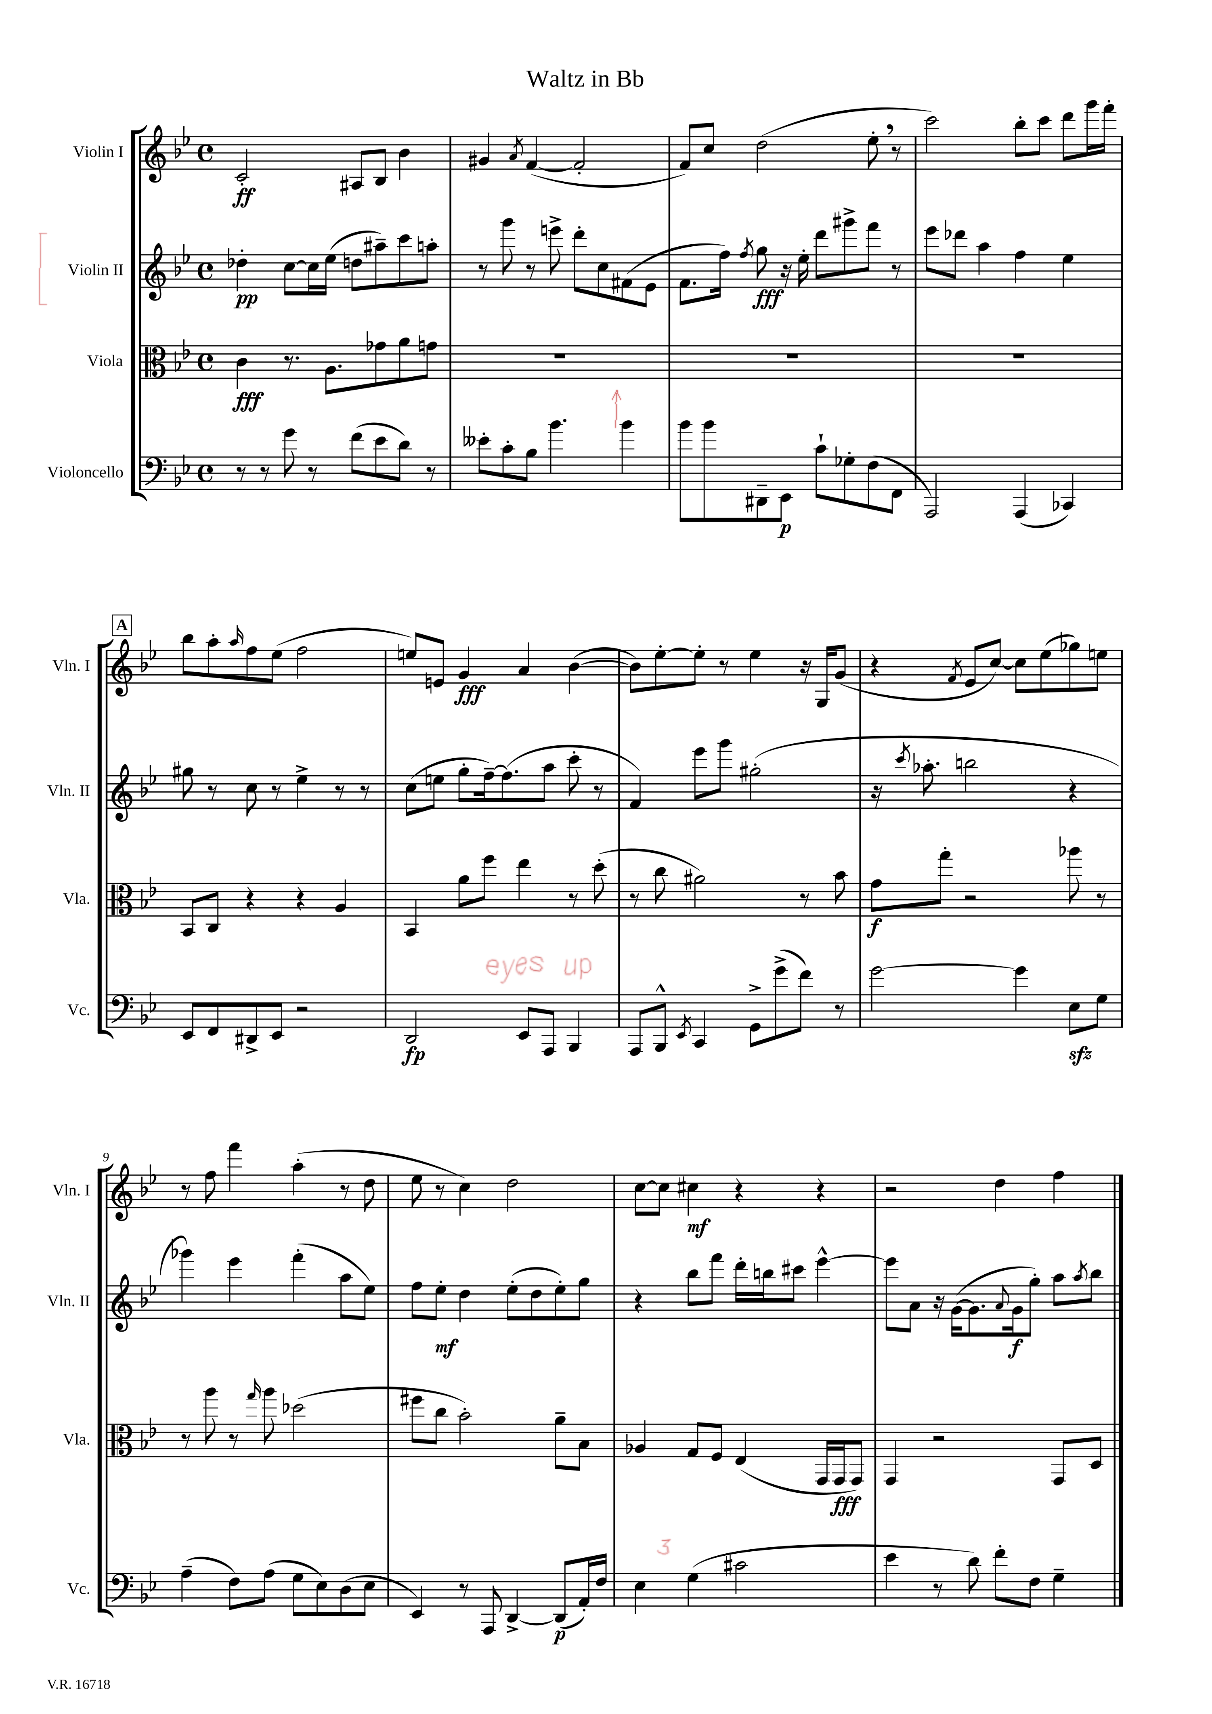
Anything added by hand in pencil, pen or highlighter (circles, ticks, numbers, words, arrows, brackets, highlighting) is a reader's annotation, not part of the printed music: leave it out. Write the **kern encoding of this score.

**kern	**kern	**kern	**kern
*staff4	*staff3	*staff2	*staff1
*clefF4	*clefC3	*clefG2	*clefG2
*k[b-e-]	*k[b-e-]	*k[b-e-]	*k[b-e-]
*M4/4	*M4/4	*M4/4	*M4/4
*met(c)	*met(c)	*met(c)	*met(c)
8r	4c\	4dd-'\	2c'/
8r	.	.	.
8g\	8.r	[8cc\L	.
8r	.	16cc\]L	.
.	8.A\L	(16ee-\JJ	.
(8f\L	.	8dd\L	8A#/L
8e-\	8g-\	8aa#~\)	8B-/J
8d\J)	8a\	8ccc\	4b-\
8r	8g\J	8aa'\J	.
=	=	=	=
8e--'\L	1r	8r	4g#/
8c'\	.	8ggg\	.
.	.	.	8qa/
8B-\J	.	8r	([4f/
4.b-\	.	8eee^\	.
.	.	8ddd'\L	2f'/]
.	.	8cc\	.
4b-\	.	(8f#\	.
.	.	8e-\J	.
=	=	=	=
8b-\L	1r	8.f\L	8f/L)
8b-\	.	.	8cc/J
.	.	16ff\Jk)	.
.	.	8qff/	.
8DD#~\	.	8gg\	(2dd\
8EE-\J	.	16r	.
.	.	16ee-'\	.
8c`\L	.	8ddd\L	.
8G-'\	.	8ggg#^\	.
(8F\	.	8fff\J	8ee-'\
8FF\J	.	8r	8r
=	=	=	=
2AAA/)	1r	8eee-\L	2ccc\)
.	.	8ddd-\J	.
.	.	4aa\	.
(4AAA/	.	4ff\	8bb-'\L
.	.	.	8ccc\J
4CC-/)	.	4ee-\	8ddd\L
.	.	.	16ggg\L
.	.	.	16fff'\JJ
=	=	=	=
8EE-/L	8BB-/L	8gg#\	8bb-\L
8FF/	8C/J	8r	8aa'\
.	.	.	16qqaa/
8DD#^/	4r	8cc\	8ff\
8EE-/J	.	8r	(8ee-\J
2r	4r	4ee-^\	2ff\
.	4A/	8r	.
.	.	8r	.
=	=	=	=
2DD/	4BB-/	(8cc\L	8ee/L)
.	.	8ee\J	8e/J
.	8a\L	8gg'\L	4g/
.	8ff\J	[16ff~\k)	.
.	.	(8.ff\]	.
8EE-/L	4ee-\	.	4a/
8AAA/J	.	8aa\J	.
4BBB-/	8r	8ccc'\	([4b-\
.	(8dd'\	8r	.
=	=	=	=
8AAA/L	8r	4f/)	8b-\]L)
8BBB-^^/J	8cc\	.	[8ee-'\
8qEE-/	.	.	.
4CC/	2a#\)	8eee-\L	8ee-'\]J
.	.	8ggg\J	8r
8GG^\L	.	(2gg#'\	4ee-\
(8g^\	.	.	.
8f\J)	8r	.	16r
.	.	.	16G/LK
8r	8b-\	.	(8g/J
=	=	=	=
[2g\	8g\L	16r	4r
.	.	8qccc/	.
.	.	8.aa-'\	.
.	8gg'\J	.	.
.	.	.	8qf/
.	2r	2bb\	8e-/L
.	.	.	[8cc/J)
4g\]	.	.	8cc\]L
.	.	.	(8ee-\
8E-\L	8aa-\	4r	8gg-\)
8G\J	8r	.	8ee\J
=	=	=	=
(4A~\	8r	4ggg-\)	8r
.	8aa\	.	8ff\
8F\L)	8r	4eee-\	4fff\
.	16qqgg/	.	.
(8A\J	8aa\	.	.
8G\L	(2dd-\	(4fff'\	(4aa'\
8E-\)	.	.	.
(8D\	.	8aa\L	8r
8E-\J	.	8ee-\J)	8dd\
=	=	=	=
4EE-/)	8ff#\L	8ff\L	8ee-\
.	8cc\J	8ee-'\J	8r
8r	2b-'\)	4dd\	4cc\)
8AAA/	.	.	.
[4DD^/	.	(8ee-'\L	2dd\
.	.	8dd\	.
(8DD/]L	8a~\L	8ee-'\)	.
16AA'/L)	8B-\J	8gg\J	.
16F/JJ	.	.	.
=	=	=	=
4E-\	4A-/	4r	[8cc\L
.	.	.	8cc\]J
(4G\	8G/L	8bb-\L	4cc#\
.	8F/J	8fff\J	.
2c#\	(4E-/	16ddd'\LL	4r
.	.	16bb\J	.
.	.	8ccc#\J	.
.	16GG/LL	[4eee-^^\	4r
.	16GG/J	.	.
.	8GG/J)	.	.
=	=	=	=
4e-\	4GG/	8eee-\]L	2r
.	.	8a\J	.
8r	2r	16r	.
.	.	([16g\LK	.
8d\)	.	8.g\]	.
8f'\L	.	.	4dd\
.	.	8qqa/	.
.	.	16g\k	.
8F\J	.	8gg'\J)	.
4G~\	8GG/L	8aa\L	4ff\
.	.	8qaa/	.
.	8D/J	8bb-\J	.
==	==	==	==
*-	*-	*-	*-
